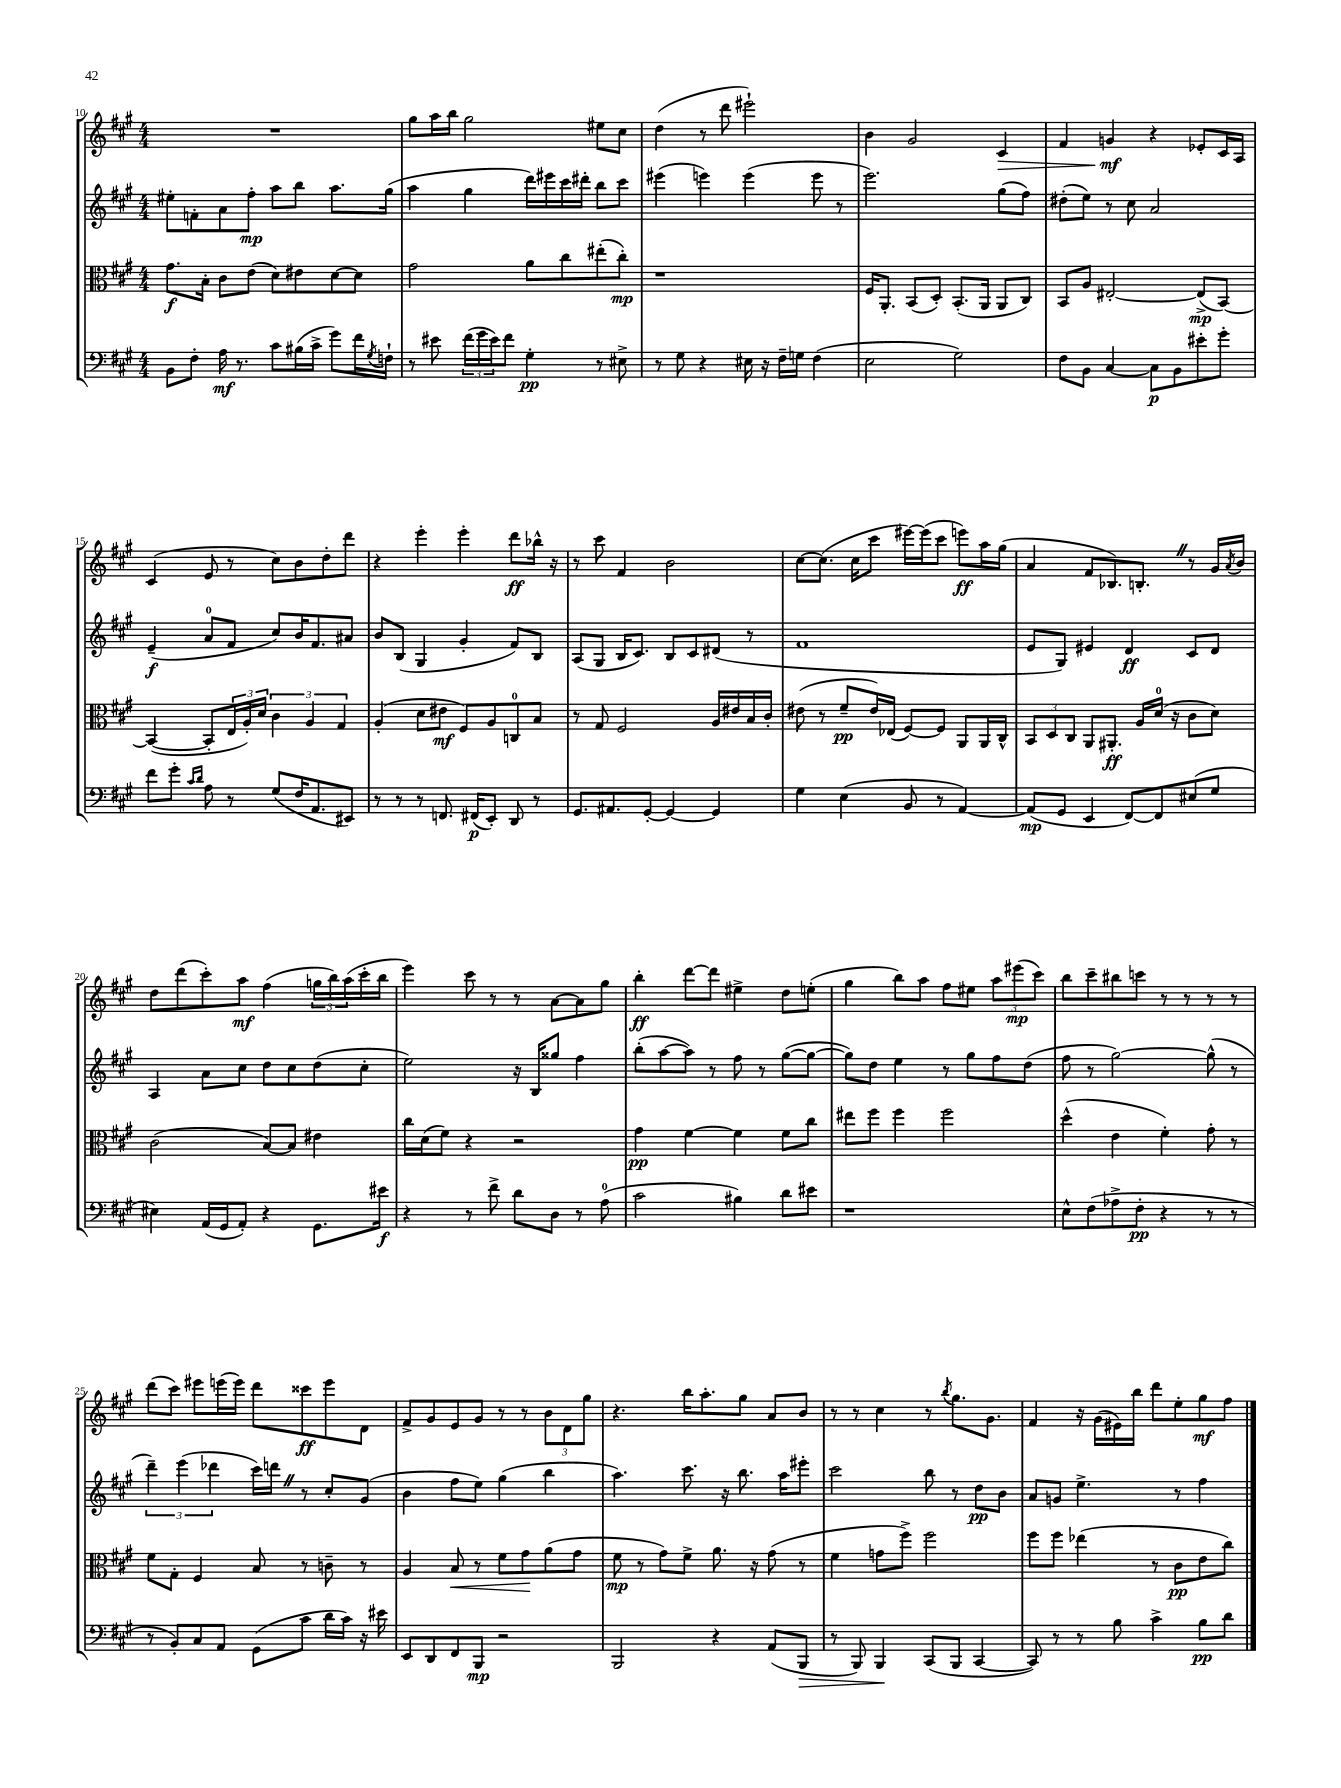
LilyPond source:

<<
\new StaffGroup <<
\new Staff = "s0" {
    \clef treble \key a \major \numericTimeSignature \time 4/4
    R1 |
    gis''8 a''16 b''16 gis''2 eis''8 cis''8 |
    d''4( r8 d'''8 eis'''2-!) |
    b'4 gis'2 cis'4\> |
    fis'4 g'4\mf\! r4 ees'8-. cis'16 a16 |
    cis'4( e'8 r8 cis''8) b'8 d''8-. d'''8 |
    r4 e'''4-. e'''4-. d'''8\ff bes''16-^ r16 |
    r8 cis'''8 fis'4 b'2 |
    cis''8~ cis''8.( cis''16 cis'''8 eis'''16~) eis'''16( cis'''8 e'''8\ff) a''16 gis''16( |
    a'4 fis'8 bes8.) b8.-. \once \override BreathingSign.text = \markup { \musicglyph "scripts.caesura.straight" } \breathe r8 gis'16 \acciaccatura { a'8 } b'16 |
    d''8 d'''8( cis'''8-.) a''8\mf fis''4( \tuplet 3/2 { g''16 b''16) a''16( } cis'''16-. b''16 |
    e'''4) cis'''8 r8 r8 a'8~ a'8 gis''8 |
    b''4-.\ff d'''8~ d'''8 eis''4-> d''8 e''8-.( |
    gis''4 b''8) a''8 fis''8 eis''8 \tuplet 3/2 { a''8 eis'''8\mp( cis'''8) } |
    b''8 cis'''8-- bis''8 c'''8 r8 r8 r8 r8 |
    d'''8( cis'''8) eis'''8 e'''16( e'''16) d'''8 cisis'''8\ff e'''8 d'8 |
    fis'8-> gis'8 e'8 gis'8 r8 r8 \tuplet 3/2 { b'8 d'8 gis''8 } |
    r4. b''16 a''8.-. gis''8 a'8 b'8 |
    r8 r8 cis''4 r8 \acciaccatura { b''8 } gis''8. gis'8. |
    fis'4 r16 gis'16( eis'16) b''16 d'''8 e''8-. gis''8\mf fis''8 \bar "|." |
}
\new Staff = "s1" {
    \clef treble \key a \major \numericTimeSignature \time 4/4
    eis''8-. f'8-. a'8 fis''8-.\mp a''8 b''8 a''8. gis''16( |
    a''4 gis''4 d'''16) eis'''16 cis'''16 dis'''16-. b''8 cis'''8 |
    eis'''4( e'''4) e'''4( e'''8 r8 |
    e'''2.) gis''8( fis''8) |
    dis''8-.( e''8) r8 cis''8 a'2 |
    e'4--\f( a'8-0 fis'8 cis''8) b'16 fis'8. ais'8 |
    b'8 b8( gis4 gis'4-. fis'8) b8 |
    a8( gis8 b16 cis'8.) b8 cis'8 dis'8( r8 |
    fis'1 |
    e'8 gis8) eis'4 d'4\ff cis'8 d'8 |
    a4 a'8 cis''8 d''8 cis''8 d''8( cis''8-. |
    e''2) r16 b16 gisis''8 fis''4 |
    b''8-.( a''8~ a''8) r8 fis''8 r8 gis''8~( gis''8~ |
    gis''8) d''8 e''4 r8 gis''8 fis''8 d''8( |
    fis''8 r8 gis''2~) gis''8-^( r8 |
    \tuplet 3/2 { d'''4--) e'''4( des'''4 } cis'''16) d'''16 \once \override BreathingSign.text = \markup { \musicglyph "scripts.caesura.straight" } \breathe r8 cis''8-. gis'8( |
    b'4 fis''8 e''8) gis''4( b''4 |
    a''4.) cis'''8. r16 b''8. a''16 eis'''8-. |
    cis'''2 b''8 r8 d''8\pp b'8 |
    a'8 g'8 e''4.-> r8 fis''4 \bar "|." |
}
\new Staff = "s2" {
    \clef alto \key a \major \numericTimeSignature \time 4/4
    gis'8.\f b16-. cis'8 e'8( d'8) eis'8 d'8~ d'8 |
    gis'2 a'8 cis''8 eis''8-.( cis''8-.\mp) |
    r1 |
    fis16 a,8.-. b,8( d8-.) b,8.-.( a,16 a,8 cis8) |
    b,8 a8 eis2~-. eis8->\mp( b,8~) |
    b,4~( b,8-. \tuplet 3/2 { e16 a16-.) d'16 } \tuplet 3/2 { cis'4 a4 gis4 } |
    a4-.( d'8 eis'8\mf fis8) a8 c8-0 b8 |
    r8 gis8 fis2 a16 eis'16 b16 cis'16-. |
    eis'8( r8 fis'8--\pp eis'16) ees16( fis8~) fis8 a,8 a,16 cis16-^ |
    \tuplet 3/2 { b,8 d8 cis8 } a,8 ais,8.-.\ff a16 d'16-0( r16 cis'8 d'8) |
    cis'2( b8~) b8 eis'4 |
    cis''16 d'16( fis'8) r4 r2 |
    gis'4\pp fis'4~ fis'4 fis'8 cis''8 |
    eis''8 fis''8 fis''4 fis''2 |
    d''4-^( e'4 fis'4-.) gis'8-. r8 |
    fis'8 gis8-. fis4 b8 r8 c'8-- r8 |
    a4 b8\< r8 fis'8 gis'8\! a'8( gis'8 |
    fis'8\mp r8 gis'8) fis'8-> a'8. r16 gis'8( r8 |
    fis'4 g'8 fis''8->) fis''2 |
    fis''8 fis''8 ees''4( r8 cis'8\pp e'8 cis''8) \bar "|." |
}
\new Staff = "s3" {
    \clef bass \key a \major \numericTimeSignature \time 4/4
    b,8 fis8-. a16\mf r8. cis'8 bis16( cis'16-> gis'8) fis'16 \acciaccatura { gis8 } f16-! |
    r8 eis'8 \tuplet 3/2 { fis'16( gis'16 eis'16) } fis'8 gis4-.\pp r8 eis8-> |
    r8 gis8 r4 eis16 r16 fis16-- g16 fis4( |
    e2 gis2) |
    fis8 b,8 cis4~ cis8\p b,8 eis'8-. gis'8-. |
    fis'8 gis'8-. \grace { cis'16 d'16 } a8 r8 gis8( fis16 a,8. eis,8) |
    r8 r8 r8 f,8. fis,16\p( e,8-.) d,8 r8 |
    gis,8. ais,8. gis,8~-. gis,4~ gis,4 |
    gis4 e4( b,8 r8 a,4~) |
    a,8\mp( gis,8 e,4 fis,8~) fis,8 eis8( gis8 |
    eis4) a,16( gis,16 a,8-.) r4 gis,8. eis'16\f |
    r4 r8 fis'8-> d'8 d8 r8 a8-0( |
    cis'2 bis4) d'8 eis'8 |
    r1 |
    e8-^ fis8( aes8-> fis8-.\pp r4 r8 r8 |
    r8 b,8-.) cis8 a,8 gis,8( cis'8 d'16 cis'16) r16 eis'16 |
    e,8 d,8 fis,8 b,,8\mp r2 |
    b,,2 r4 a,8( b,,8\> |
    r8 b,,8) b,,4\! cis,8( b,,8 cis,4~ |
    cis,8) r8 r8 b8 cis'4-> b8\pp d'8 \bar "|." |
}
>>
>>
\layout { \context { \Score currentBarNumber = #10 } }
